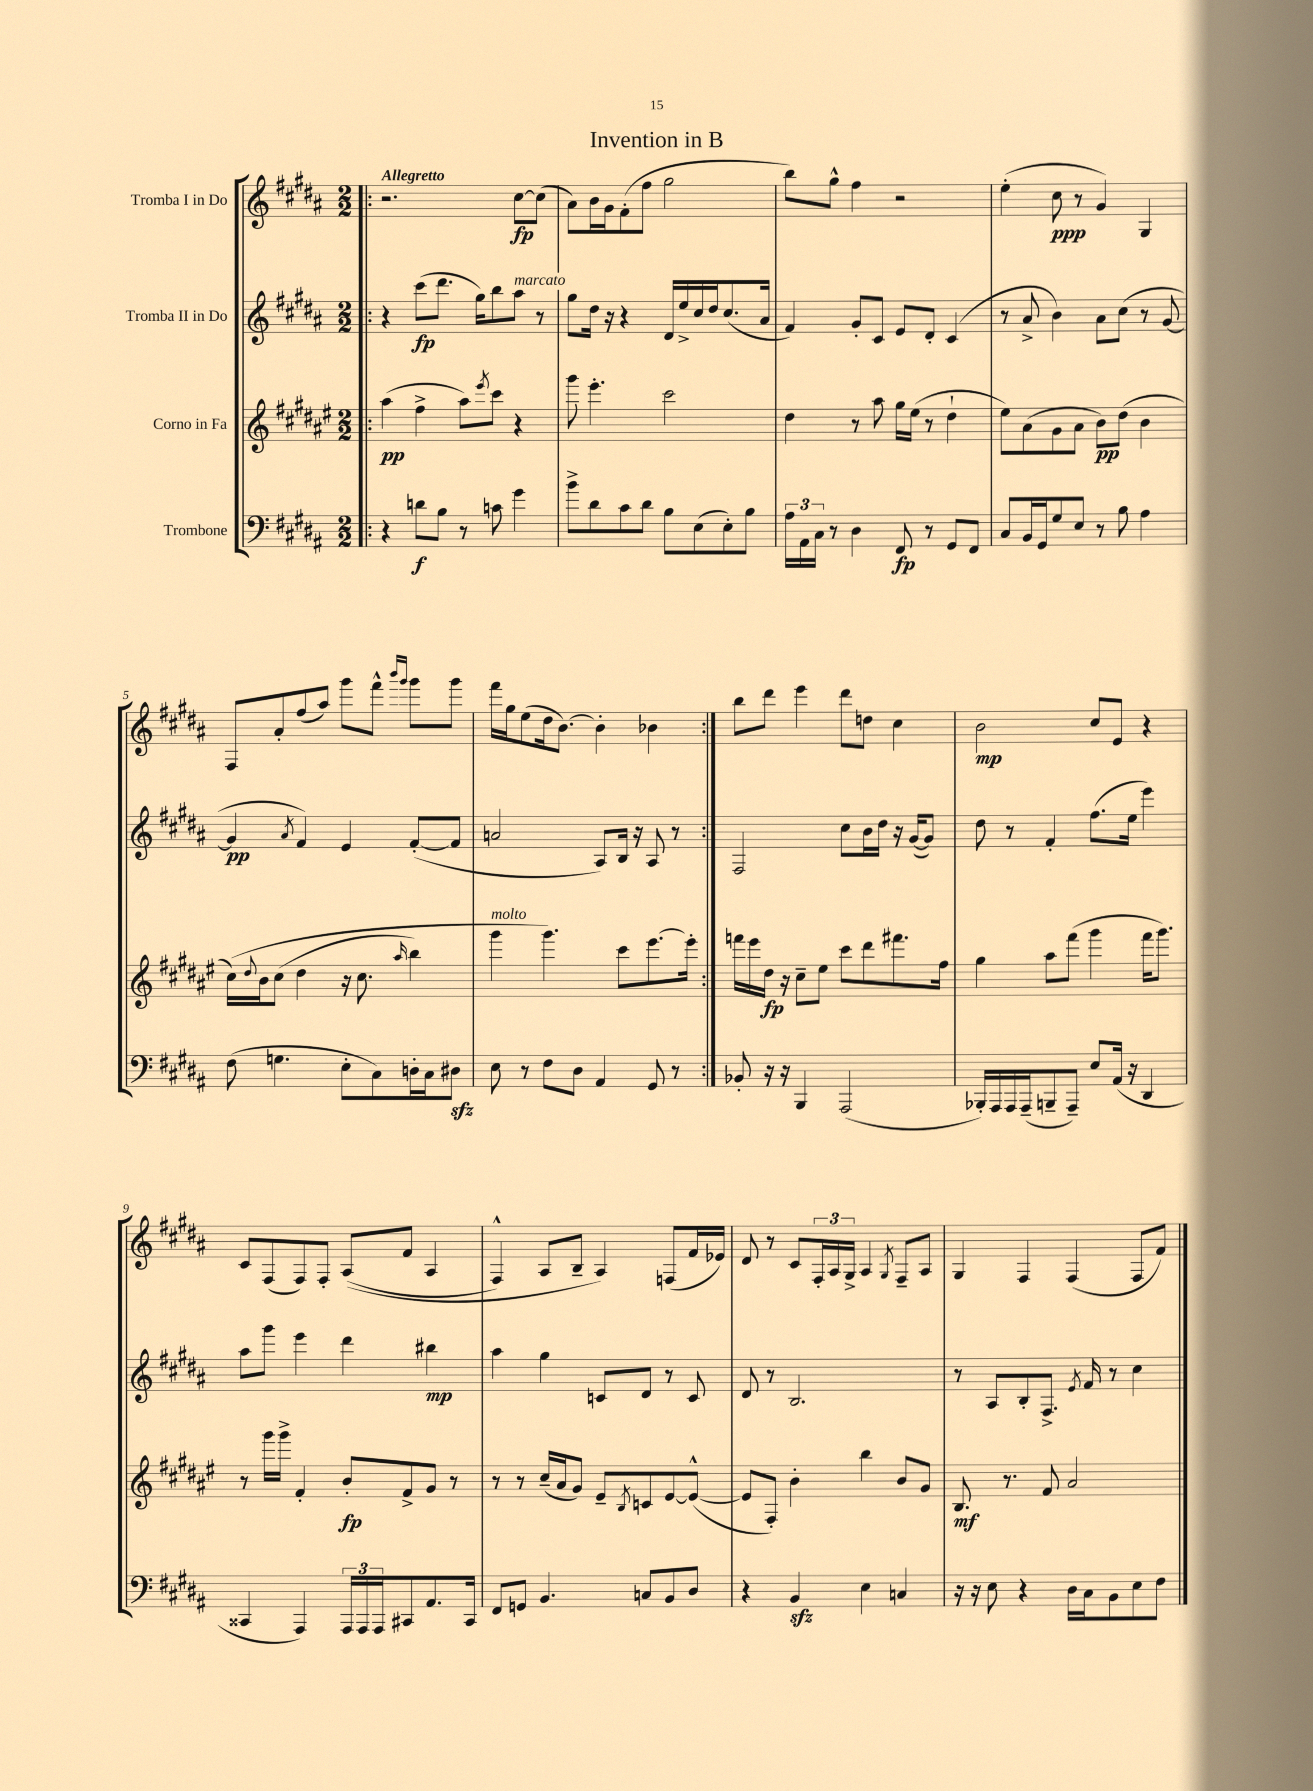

**kern	**dynam	**kern	**dynam	**kern	**dynam	**kern	**dynam
*part4	*part4	*part3	*part3	*part2	*part2	*part1	*part1
*staff4	*staff4	*staff3	*staff3	*staff2	*staff2	*staff1	*staff1
*I"Trombone	*	*I"Corno in Fa	*	*I"Tromba II in Do	*	*I"Tromba I in Do	*
*clefF4	*	*clefG2	*	*clefG2	*	*clefG2	*
*k[f#c#g#d#a#]	*	*k[f#c#g#d#a#e#]	*	*k[f#c#g#d#a#]	*	*k[f#c#g#d#a#]	*
*M2/2	*	*M2/2	*	*M2/2	*	*M2/2	*
=1!|:	=1!|:	=1!|:	=1!|:	=1!|:	=1!|:	=1!|:	=1!|:
!	!	!	!	!	!	!LO:TX:a:B:t=Allegretto	!
4r	.	(4aa#\	pp	4r	.	2.r	.
8dn\L	f	4ff#^\	.	(8ccc#\L	fp	.	.
8B\J	.	.	.	8.ddd#\J	.	.	.
8r	.	8aa#\L)	.	.	.	.	.
.	.	.	.	16gg#\KL)	.	.	.
.	.	8qeee#/	.	.	.	.	.
8cn\	.	8ccc#\J	.	8bb\	.	.	.
!	!	!	!	!LO:TX:a:i:t=marcato	!	!	!
4g#\	.	4r	.	8aa#\J	.	[8cc#\L	fp
.	.	.	.	8r	.	(8cc#\J]	.
=2	=2	=2	=2	=2	=2	=2	=2
8b^\L	.	8ggg#\	.	8gg#\L	.	8a#\L)	.
8d#\	.	4.eee#'\	.	16dd#\Jk	.	16b\L	.
.	.	.	.	16r	.	16g#\J	.
8c#\	.	.	.	4r	.	(8f#'\	.
8d#\J	.	.	.	.	.	8ff#\J	.
8B\L	.	2ccc#\	.	16d#/LL	.	2gg#\	.
.	.	.	.	16ee^/	.	.	.
(8E\	.	.	.	16cc#/	.	.	.
.	.	.	.	16dd#/J	.	.	.
8E'\)	.	.	.	(8.cc#/	.	.	.
8B\J	.	.	.	.	.	.	.
.	.	.	.	16a#/Jk	.	.	.
=3	=3	=3	=3	=3	=3	=3	=3
24A#\LL	.	4dd#\	.	4f#/)	.	8bb\L)	.
24AA#\	.	.	.	.	.	.	.
24C#\JJ	.	.	.	.	.	.	.
8r	.	.	.	.	.	8gg#^^\J	.
4D#\	.	8r	.	8g#'/L	.	4ff#\	.
.	.	8aa#\	.	8c#/J	.	.	.
8FF#/	fp	16gg#\LL	.	8e/L	.	2r	.
.	.	(16ee#\JJ	.	.	.	.	.
8r	.	8r	.	8d#'/J	.	.	.
8GG#/L	.	4dd#`\	.	(4c#/	.	.	.
8FF#/J	.	.	.	.	.	.	.
=4	=4	=4	=4	=4	=4	=4	=4
8C#/L	.	8ee#\L)	.	8r	.	(4ee'\	.
16BB/L	.	(8a#\	.	8a#^/	.	.	.
16GG#/J	.	.	.	.	.	.	.
8G#/	.	8g#\	.	4b\)	.	8cc#\	ppp
8E/J	.	8a#\J	.	.	.	8r	.
8r	.	8b\L)	pp	8a#\L	.	4g#/)	.
8B\	.	(8dd#\J	.	(8cc#\J	.	.	.
4A#\	.	4b\	.	8r	.	4G#/	.
.	.	.	.	[8g#/	.	.	.
!!LO:LB:g=z
=5	=5	=5	=5	=5	=5	=5	=5
(8F#\	.	(16cc#\LL)	.	4g#/]	pp	8F#/L	.
.	.	8qqdd#/	.	.	.	.	.
.	.	16b\J	.	.	.	.	.
4.Gn\	.	(8cc#\J	.	.	.	8a#'/	.
.	.	.	.	8qa#/	.	.	.
.	.	4dd#\	.	4f#/)	.	(8ff#/	.
.	.	.	.	.	.	8aa#/J)	.
8E'\L	.	16r	.	4e/	.	8ggg#\L	.
.	.	8.cc#\	.	.	.	.	.
8C#\)	.	.	.	.	.	8fff#^^\J	.
.	.	.	.	.	.	16qqbbb/LL	.
.	.	16qqaa#/	.	.	.	16qqggg#/JJ	.
16Dn'\L	.	4bb\)	.	([8f#'/L	.	8ggg#\L	.
16C#\J	.	.	.	.	.	.	.
8D#Xzz\J	.	.	.	8f#/J]	.	8ggg#\J	.
=6	=6	=6	=6	=6	=6	=6	=6
!	!	!LO:TX:a:i:t=molto	!	!	!	!	!
8E\	.	4ggg#\	.	2an/	.	16fff#\LL	.
.	.	.	.	.	.	16gg#\J	.
8r	.	.	.	.	.	(8ee\	.
8F#\L	.	4.ggg#\)	.	.	.	16dd#\k	.
.	.	.	.	.	.	[8.b\J)	.
8D#\J	.	.	.	.	.	.	.
4AA#/	.	.	.	8A#/L)	.	4b'\]	.
.	.	8ccc#\L	.	16B/Jk	.	.	.
.	.	.	.	16r	.	.	.
8GG#/	.	[8.eee#\	.	8A#/	.	4b-X\	.
8r	.	.	.	8r	.	.	.
.	.	16eee#'\Jk]	.	.	.	.	.
=7:|!	=7:|!	=7:|!	=7:|!	=7:|!	=7:|!	=7:|!	=7:|!
8BB-X'/	.	16fffn\LL	.	2F#/	.	8bb\L	.
.	.	16eee#\	.	.	.	.	.
16r	.	16dd#\JJ	fp	.	.	8ddd#\J	.
16r	.	16r	.	.	.	.	.
4BBB/	.	8cc#~\L	.	.	.	4eee\	.
.	.	8ee#\J	.	.	.	.	.
(2AAA#/	.	8ccc#\L	.	8cc#\L	.	8ddd#\L	.
.	.	8ddd#\	.	16b\L	.	8ddn\J	.
.	.	.	.	16dd#\JJ	.	.	.
.	.	8.fff#X\	.	16r	.	4cc#\	.
.	.	.	.	([16g#/KL	.	.	.
.	.	.	.	8g#/J])	.	.	.
.	.	16ff#\Jk	.	.	.	.	.
=8	=8	=8	=8	=8	=8	=8	=8
16BBB-X'/LL)	.	4gg#\	.	8dd#\	.	2b\	mp
16AAA#/	.	.	.	.	.	.	.
16AAA#/	.	.	.	8r	.	.	.
(16AAA#~/J	.	.	.	.	.	.	.
8BBBn~/	.	8aa#\L	.	4f#'/	.	.	.
8AAA#~/J)	.	(8fff#\J	.	.	.	.	.
8E/L	.	4ggg#\	.	(8.ff#\L	.	8cc#/L	.
(16AA#/Jk	.	.	.	.	.	8e/J	.
16r	.	.	.	16ee\Jk	.	.	.
4DD#/	.	16fff#\KL	.	4eee\)	.	4r	.
.	.	8.ggg#\J)	.	.	.	.	.
!!LO:LB:g=z
=9	=9	=9	=9	=9	=9	=9	=9
4CC##X/	.	8r	.	8aa#\L	.	8c#/L	.
.	.	16ggg#\LL	.	8ggg#\J	.	(8F#/	.
.	.	16ggg#^\JJ	.	.	.	.	.
4AAA#/)	.	4f#'/	.	4eee\	.	8F#/)	.
.	.	.	.	.	.	8F#'/J	.
24AAA#/LL	.	8b'/L	fp	4ddd#\	.	((8A#/L	.
24AAA#/	.	.	.	.	.	.	.
24AAA#/J	.	.	.	.	.	.	.
8CC#X/	.	8f#^/	.	.	.	8f#/J	.
8.AA#/	.	8g#/J	.	4bb#X\	mp	4A#/	.
.	.	8r	.	.	.	.	.
16CC#/Jk	.	.	.	.	.	.	.
=10	=10	=10	=10	=10	=10	=10	=10
8FF#/L	.	8r	.	4aa#\	.	4F#^^/)	.
8GGn/J	.	8r	.	.	.	.	.
4.BB/	.	(16cc#~/LL	.	4gg#\	.	8A#/L	.
.	.	16a#/J	.	.	.	.	.
.	.	8g#/J)	.	.	.	8B~/J	.
.	.	8e#~/L	.	8cn/L	.	4A#/)	.
.	.	8qB/	.	.	.	.	.
8Cn/L	.	8cn/	.	8d#/J	.	.	.
8BB/	.	[8e#/	.	8r	.	(8Fn/L	.
8D#/J	.	(8e#^^/J_	.	8c/	.	16f#/L	.
.	.	.	.	.	.	16e-X/JJ)	.
=11	=11	=11	=11	=11	=11	=11	=11
4r	.	8e#/L]	.	8d#/	.	8d#/	.
.	.	8F#'/J)	.	8r	.	8r	.
4BBzz/	.	4b'\	.	2.B/	.	8c#/L	.
.	.	.	.	.	.	24F#'/L	.
.	.	.	.	.	.	24A#/	.
.	.	.	.	.	.	24G#^/JJ	.
4E\	.	4bb\	.	.	.	4A#/	.
.	.	.	.	.	.	8qG#/	.
4Cn/	.	8b/L	.	.	.	8F#~/L	.
.	.	8g#/J	.	.	.	8A#/J	.
=12	=12	=12	=12	=12	=12	=12	=12
16r	.	8.B/	mf	8r	.	4G#/	.
16r	.	.	.	.	.	.	.
8E\	.	.	.	8A#/L	.	.	.
.	.	8.r	.	.	.	.	.
4r	.	.	.	8B'/	.	4F#/	.
.	.	8f#/	.	8.F#^/J	.	.	.
16D#\LL	.	2a#/	.	.	.	(4F#/	.
.	.	.	.	8qe/	.	.	.
16C#\J	.	.	.	16f#/	.	.	.
8BB\	.	.	.	8r	.	.	.
8E\	.	.	.	4cc#\	.	8F#/L	.
8F#\J	.	.	.	.	.	8f#/J)	.
==	==	==	==	==	==	==	==
*-	*-	*-	*-	*-	*-	*-	*-
